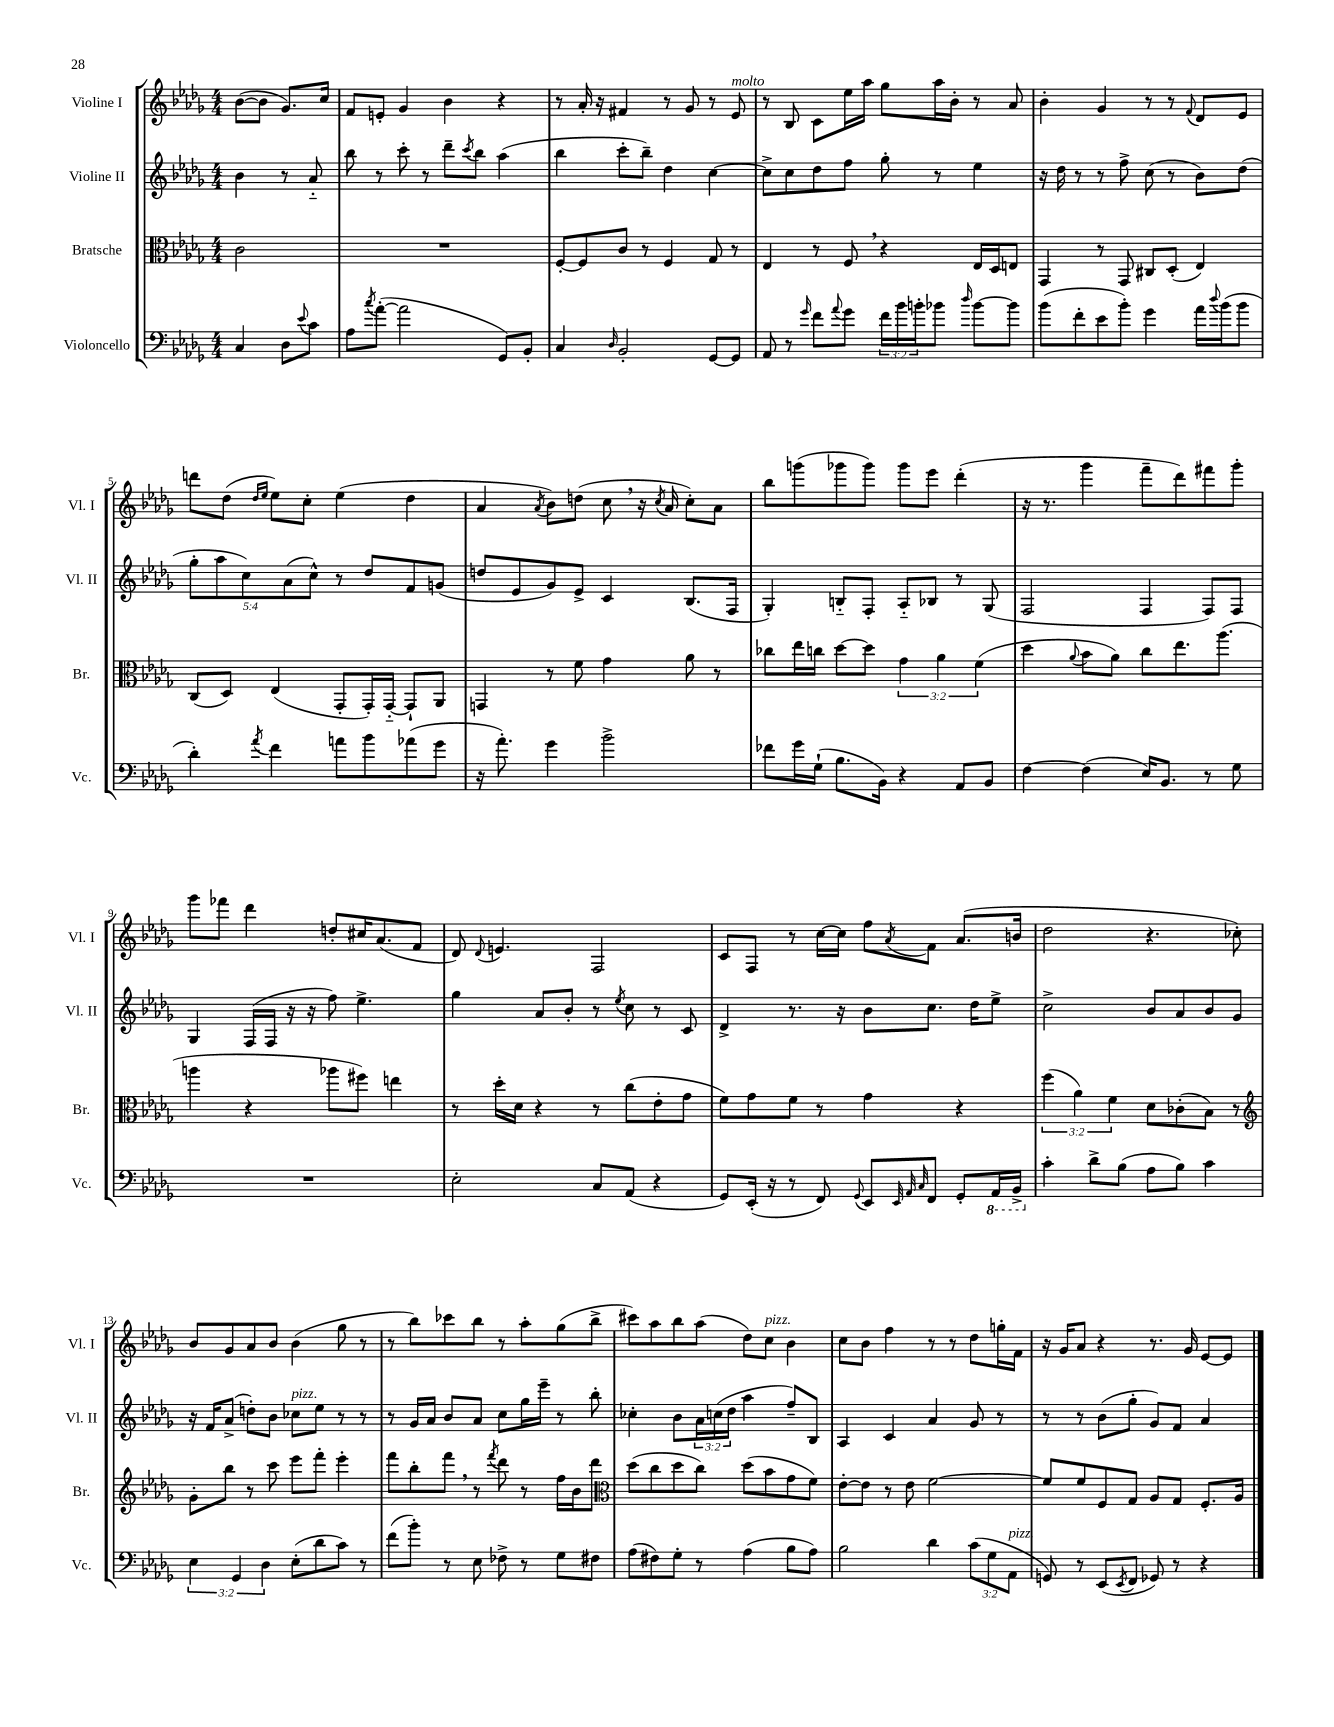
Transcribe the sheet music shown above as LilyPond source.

<<
\new StaffGroup <<
\new Staff = "s0" \with { instrumentName = "Violine I" shortInstrumentName = "Vl. I" } {
    \clef treble \key des \major \numericTimeSignature \time 4/4 \partial 2
    bes'8~( bes'8 ges'8.) c''16 |
    f'8 e'8-. ges'4 bes'4 r4 |
    r8 aes'16-. r16 fis'4 r8 ges'8 r8 ees'8^\markup { \italic "molto" } |
    r8 bes8 c'8 ees''16 aes''16 ges''8 aes''16 bes'16-. r8 aes'8 |
    bes'4-. ges'4 r8 r8 \appoggiatura { f'8 } des'8 ees'8 |
    d'''8 des''8( \grace { des''16 ees''16 } ees''8) c''8-. ees''4( des''4 |
    aes'4 \acciaccatura { aes'8 } bes'8) d''8( c''8 \breathe r16 \acciaccatura { c''8 } aes'16 c''8-.) aes'8 |
    bes''8 g'''8( ges'''8 ges'''8) ges'''8 ees'''8 des'''4-.( |
    r16 r8. ges'''4 f'''8-- des'''8) fis'''8 ges'''8-. |
    ges'''8 fes'''8 des'''4 d''8-. cis''16 aes'8.( f'8 |
    des'8) \appoggiatura { des'8 } e'4. f2 |
    c'8 f8 r8 c''16~ c''16 f''8 \acciaccatura { aes'8 } f'8 aes'8.( b'16 |
    des''2 r4. ces''8-.) |
    bes'8 ges'8 aes'8 bes'8 bes'4( ges''8 r8 |
    r8 bes''8) ces'''8 bes''8 r8 aes''8-. ges''8( bes''8-> |
    cis'''8) aes''8 bes''8 aes''8( des''8) c''8^\markup { \italic "pizz." } bes'4 |
    c''8 bes'8 f''4 r8 r8 des''8 g''16-. f'16 |
    r16 ges'16 aes'8 r4 r8. ges'16 ees'8~ ees'8 \bar "|." |
}
\new Staff = "s1" \with { instrumentName = "Violine II" shortInstrumentName = "Vl. II" } {
    \clef treble \key des \major \numericTimeSignature \time 4/4 \override Staff.TupletNumber.text = #tuplet-number::calc-fraction-text \partial 2
    bes'4 r8 aes'8-_ |
    bes''8 r8 c'''8-. r8 des'''8-- \acciaccatura { c'''8 } bes''8 aes''4( |
    bes''4 c'''8-. bes''8--) des''4 c''4~ |
    c''8-> c''8 des''8 f''8 ges''8-. r8 ees''4 |
    r16 des''16 r8 r8 f''8-> c''8( r8 bes'8) des''8( |
    \tuplet 5/4 { ges''8-. aes''8 c''8) aes'8( c''8-^) } r8 des''8 f'8 g'8( |
    d''8 ees'8 ges'8) ees'8-> c'4 bes8.( f16 |
    ges4-.) b8-_ f8-. aes8-_ bes8 r8 ges8( |
    f2 f4 f8) f8 |
    ges4 f16( f16 r16 r16 f''8) ees''4.-> |
    ges''4 aes'8 bes'8-. r8 \acciaccatura { ees''8 } c''8 r8 c'8 |
    des'4-> r8. r16 bes'8 c''8. des''16 ees''8-> |
    c''2-> bes'8 aes'8 bes'8 ges'8 |
    r16 f'16 aes'8->( d''8-.) bes'8 ces''8^\markup { \italic "pizz." } ees''8 r8 r8 |
    r8 ges'16 aes'16 bes'8 aes'8 c''8 ges''16 ees'''16-- r8 bes''8-. |
    ces''4-. bes'8 \tuplet 3/2 { aes'16 c''16( des''16 } aes''4 f''8--) bes8 |
    aes4 c'4 aes'4 ges'8 r8 |
    r8 r8 bes'8( ges''8-. ges'8) f'8 aes'4 \bar "|." |
}
\new Staff = "s2" \with { instrumentName = "Bratsche" shortInstrumentName = "Br." } {
    \clef alto \key des \major \numericTimeSignature \time 4/4 \override Staff.TupletNumber.text = #tuplet-number::calc-fraction-text \partial 2
    c'2 |
    R1 |
    f8~-. f8 c'8 r8 f4 ges8 r8 |
    ees4 r8 f8 \breathe r4 ees16 des16 e8 |
    ges,4 r8 ges,8 cis8 des8-.( ees4) |
    c8( des8) ees4( ges,8-. ges,16-.) ges,16~-_ ges,8-! aes,8 |
    g,4 r8 f'8 ges'4 aes'8 r8 |
    ces''8 ees''16 c''16 des''8~ des''8 \tuplet 3/2 { ges'4 aes'4 f'4( } |
    des''4 \appoggiatura { aes'8 } bes'8 aes'8) c''8 ees''8. aes''8.( |
    a''4 r4 aes''8 fis''8) e''4 |
    r8 des''16-. des'16 r4 r8 c''8( ees'8-. ges'8 |
    f'8) ges'8 f'8 r8 ges'4 r4 |
    \tuplet 3/2 { f''4( aes'4) f'4 } des'8 ces'8-.( bes8) r8 |
    \clef treble ges'8-. bes''8 r8 c'''8 ees'''8 f'''8-. ees'''4-. |
    f'''8 bes''8-. f'''8 \breathe r8 \acciaccatura { f'''8 } des'''8 r8 f''16 bes'16 des'''8 |
    \clef alto des''8( c''8 des''8 c''8) des''8( bes'8 ges'8 f'8) |
    ees'8~-. ees'8 r8 ees'8 f'2~ |
    f'8 f'8 f8 ges8 aes8 ges8 f8.-. aes16 \bar "|." |
}
\new Staff = "s3" \with { instrumentName = "Violoncello" shortInstrumentName = "Vc." } {
    \clef bass \key des \major \numericTimeSignature \time 4/4 \override Staff.TupletNumber.text = #tuplet-number::calc-fraction-text \partial 2
    c4 des8 \appoggiatura { ees'8 } c'8 |
    aes8 \acciaccatura { c''8 } aes'8~-.( aes'2 ges,8) bes,8-. |
    c4 \grace { des16 } bes,2-. ges,8~ ges,8 |
    aes,8 r8 \grace { ges'16 } f'8 \appoggiatura { aes'8 } ges'8 \tuplet 3/2 { f'16 bes'16 b'16-. } bes'8 \grace { des''16 } bes'8~ bes'8 |
    bes'8( f'8-. ees'8 bes'8-.) ges'4 aes'16 \appoggiatura { des''8 } bes'16( bes'8 |
    des'4-.) \acciaccatura { aes'8 } f'4 a'8 bes'8 aes'8( ges'8 |
    r16 aes'8.-.) ges'4 bes'2-> |
    fes'8 ges'16 ges16-!( bes8. bes,16) r4 aes,8 bes,8 |
    f4~ f4( ees16) bes,8. r8 ges8 |
    R1 |
    ees2-. c8 aes,8( r4 |
    ges,8) ees,16-.( r16 r8 f,8) \appoggiatura { ges,8 } ees,8 \grace { ees,32 aes,32 c32 } f,8 ges,8-. \ottava #-1 aes,,16 bes,,16-> \ottava #0 |
    c'4-. des'8-> bes8( aes8 bes8) c'4 |
    \tuplet 3/2 { ees4 ges,4 des4 } ees8-.( des'8 c'8) r8 |
    f'8( bes'8-.) r8 ees8 fes8-> r8 ges8 fis8 |
    aes8( fis8) ges8-. r8 aes4( bes8 aes8) |
    bes2 des'4 \tuplet 3/2 { c'8( ges8 aes,8^\markup { \italic "pizz." } } |
    g,8) r8 ees,8( \acciaccatura { ees,8 } f,8 ges,8) r8 r4 \bar "|." |
}
>>
>>
